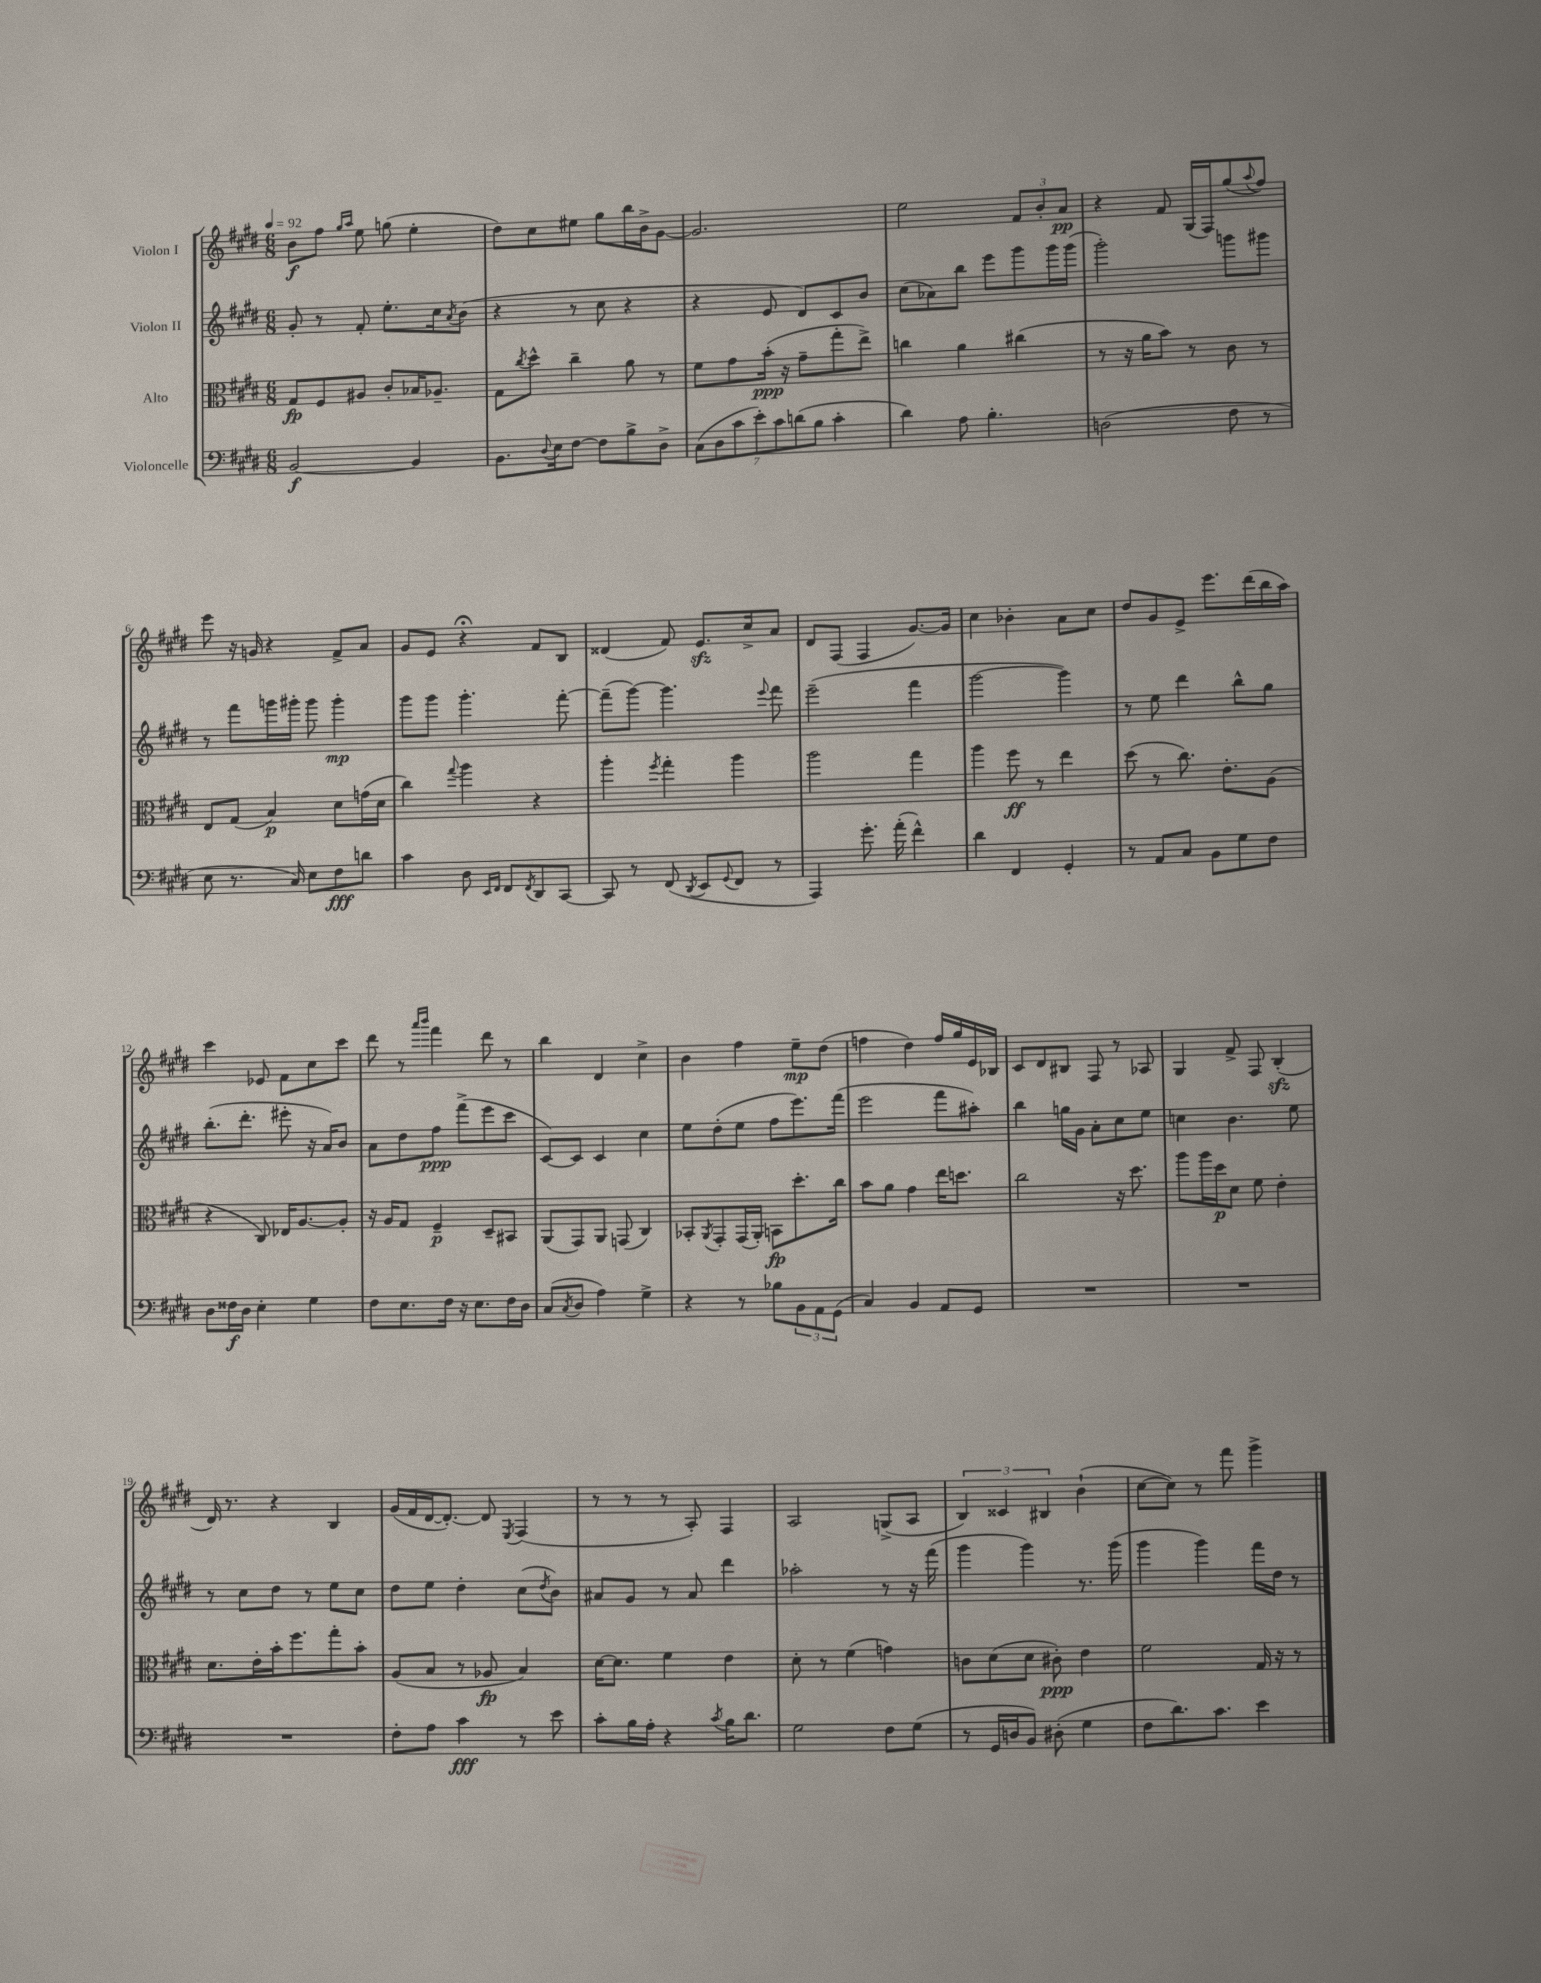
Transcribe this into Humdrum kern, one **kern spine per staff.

**kern	**dynam	**kern	**dynam	**kern	**dynam	**kern	**dynam
*part4	*part4	*part3	*part3	*part2	*part2	*part1	*part1
*staff4	*staff4	*staff3	*staff3	*staff2	*staff2	*staff1	*staff1
*I"Violoncelle	*	*I"Alto	*	*I"Violon II	*	*I"Violon I	*
*clefF4	*	*clefC3	*	*clefG2	*	*clefG2	*
*k[f#c#g#d#]	*	*k[f#c#g#d#]	*	*k[f#c#g#d#]	*	*k[f#c#g#d#]	*
*M6/8	*	*M6/8	*	*M6/8	*	*M6/8	*
*MM92	*	*MM92	*	*MM92	*	*MM92	*
=1	=1	=1	=1	=1	=1	=1	=1
[2BB/	f	8G#/L	fp	8g#'/	.	8b\L	f
.	.	8F#/	.	8r	.	8ff#\J	.
.	.	.	.	.	.	16qqgg#/LL	.
.	.	.	.	.	.	16qqaa/JJ	.
.	.	8A#X/J	.	8f#'/	.	8ee\	.
.	.	8c#'/L	.	8.ee'\L	.	(8ggn\	.
4BB/]	.	16B-X/K	.	.	.	4ee'\	.
.	.	8.A-X~/J	.	16cc#\k	.	.	.
.	.	.	.	8qa/	.	.	.
.	.	.	.	(8b\J	.	.	.
=2	=2	=2	=2	=2	=2	=2	=2
8.BB\L	.	8G#\L	.	4r	.	8dd#\L)	.
.	.	8qcc#/	.	.	.	.	.
.	.	8dd#^^\J	.	.	.	8cc#\	.
8qqD#/	.	.	.	.	.	.	.
16E\k	.	.	.	.	.	.	.
[8F#\J	.	4cc#~\	.	8r	.	8ee#X\J	.
8F#\L]	.	.	.	8cc#\	.	8gg#\L	.
8B^\	.	8a\	.	4r	.	16bb\L	.
.	.	.	.	.	.	16b^\J	.
8D#^\J	.	8r	.	.	.	[8g#\J	.
=3	=3	=3	=3	=3	=3	=3	=3
(14C#\L	.	8f#\L	.	4r	.	2.g#/]	.
14D#\	.	.	.	.	.	.	.
.	.	8g#\	.	.	.	.	.
14c#\	.	.	.	.	.	.	.
14e'\)	.	.	.	.	.	.	.
.	.	(16b'\Jk	ppp	8e/	.	.	.
14c#\	.	.	.	.	.	.	.
.	.	16r	.	.	.	.	.
(14dn\	.	.	.	.	.	.	.
.	.	8g#~\L	.	8d#/L)	.	.	.
14B\J	.	.	.	.	.	.	.
4c#'\	.	8gg#'\	.	8c#/	.	.	.
.	.	8ee^\J)	.	8b/J	.	.	.
=4	=4	=4	=4	=4	=4	=4	=4
4d#\)	.	4ccn\	.	(8cc#\L	.	2ee\	.
.	.	.	.	8a-X\)	.	.	.
8A\	.	4a\	.	8bb\J	.	.	.
4.B'\	.	.	.	8eee\L	.	.	.
.	.	(4cc#X\	.	8ggg#\	.	12f#/L	.
.	.	.	.	.	.	12b'/	.
.	.	.	.	16ggg#\L	.	.	.
.	.	.	.	.	.	12a/J	pp
.	.	.	.	(16ggg#\JJ	.	.	.
=5	=5	=5	=5	=5	=5	=5	=5
(2Dn\	.	8r	.	2ggg#'\)	.	4r	.
.	.	16r	.	.	.	.	.
.	.	16a\KL	.	.	.	.	.
.	.	8b\J)	.	.	.	8f#/	.
.	.	8r	.	.	.	(16G#/LL	.
.	.	.	.	.	.	16F#/J)	.
8F#\	.	8c#\	.	8gggn\L	.	(8gg#/	.
.	.	.	.	.	.	8qqaa/	.
8r	.	8r	.	8ggg#X\J	.	8ff#/J)	.
!!LO:LB:g=z
=6	=6	=6	=6	=6	=6	=6	=6
8E\	.	8E/L	.	8r	.	8eee\	.
8.r	.	(8G#/J	.	8fff#\L	.	16r	.
.	.	.	.	.	.	16gn/	.
.	.	4B/)	p	16gggn\L	.	4r	.
16C#/)	.	.	.	16ggg#X'\JJ	.	.	.
8E\L	.	.	.	8ggg#\	.	.	.
8F#\	fff	8d#\L	.	4ggg#'\	mp	8f#^/L	.
8dn\J	.	(16gn\L	.	.	.	8a/J	.
.	.	16d#\JJ	.	.	.	.	.
=7	=7	=7	=7	=7	=7	=7	=7
4c#\	.	4cc#\)	.	8ggg#\L	.	8g#/L	.
.	.	.	.	8ggg#\J	.	8e/J	.
.	.	8qqgg#/	.	.	.	.	.
8D#\	.	4aa\	.	4.ggg#'\	.	4r;<	.
16qqEE/LL	.	.	.	.	.	.	.
16qqFF#/JJ	.	.	.	.	.	.	.
8FF#/L	.	.	.	.	.	.	.
8qFF#/	.	.	.	.	.	.	.
8DD#/	.	4r	.	.	.	8f#/L	.
[8CC#/J	.	.	.	[8fff#'\	.	8B/J	.
=8	=8	=8	=8	=8	=8	=8	=8
8CC#/]	.	4aa'\	.	(8fff#~\L]	.	(4d##X/	.
8r	.	.	.	[8ggg#\J)	.	.	.
.	.	8qff#/	.	.	.	.	.
(8FF#/	.	4gg#'\	.	4.ggg#\]	.	8f#/)	.
8qDD#/	.	.	.	.	.	.	.
8EE/L	.	.	.	.	.	8.ezz/L	.
8qqGG#/	.	.	.	.	.	.	.
8FF#/J	.	4aa\	.	.	.	.	.
.	.	.	.	.	.	16cc#^/k	.
.	.	.	.	8qqeee/	.	.	.
8r	.	.	.	8fff#\	.	8a/J	.
=9	=9	=9	=9	=9	=9	=9	=9
4AAA/)	.	2aa\	.	(2eee~\	.	8d#/L	.
.	.	.	.	.	.	(8F#/J	.
8.g#'\	.	.	.	.	.	4F#/	.
(16a'\	.	.	.	.	.	.	.
4f#^^\)	.	4gg#\	.	4fff#\	.	[8.g#/L)	.
.	.	.	.	.	.	16g#/Jk]	.
=10	=10	=10	=10	=10	=10	=10	=10
4d#\	.	4aa\	.	[2ggg#\	.	4cc#\	.
4FF#/	.	8ff#\	ff	.	.	4b-X'\	.
.	.	8r	.	.	.	.	.
4GG#'/	.	4ee\	.	4ggg#\])	.	8a\L	.
.	.	.	.	.	.	8cc#\J	.
=11	=11	=11	=11	=11	=11	=11	=11
8r	.	(8dd#\	.	8r	.	8dd#/L	.
8AA/L	.	8r	.	8ee\	.	8g#/	.
8C#/J	.	8.cc#\)	.	4ddd#\	.	8e^/J	.
8BB\L	.	.	.	.	.	8.eee\L	.
.	.	8.e'\L	.	.	.	.	.
8G#\	.	.	.	8bb^^\L	.	.	.
.	.	.	.	.	.	(16ddd#\L	.
8F#\J	.	(8A\J	.	8gg#\J	.	16bb\	.
.	.	.	.	.	.	16aa\JJ)	.
!!LO:LB:g=z
=12	=12	=12	=12	=12	=12	=12	=12
8D#\L	.	4r	.	(8.bb'\L	.	4ccc#\	.
16F##X\L	f	.	.	.	.	.	.
16D#\JJ	.	.	.	8.ddd#'\J	.	.	.
4E'\	.	8C#/)	.	.	.	8e-X/	.
.	.	16E-X/KL	.	8eee#X'\	.	8f#\L	.
.	.	[8.A/	.	.	.	.	.
4G#\	.	.	.	16r	.	8cc#\	.
.	.	.	.	16a/KL)	.	.	.
.	.	8A'/J]	.	8b/J	.	8ccc#\J	.
=13	=13	=13	=13	=13	=13	=13	=13
8F#\L	.	16r	.	8a\L	.	8ddd#\	.
.	.	16A/KL	.	.	.	.	.
8.E\	.	8G#/J	.	8dd#\	.	8r	.
.	.	.	.	.	.	16qqaaa/LL	.
.	.	.	.	.	.	16qqbbb/JJ	.
.	.	4F#~/	p	8ff#\J	ppp	4fff#\	.
16F#\Jk	.	.	.	.	.	.	.
16r	.	.	.	(8fff#^\L	.	.	.
8.E\L	.	.	.	.	.	.	.
.	.	8D#~/L	.	8eee\	.	8ddd#\	.
16F#\L	.	8BB#X/J	.	8ccc#\J	.	8r	.
16D#\JJ	.	.	.	.	.	.	.
=14	=14	=14	=14	=14	=14	=14	=14
(8C#/L	.	(8AA/L	.	[8c#/L)	.	4bb\	.
8qC#/	.	.	.	.	.	.	.
8D#/J	.	8GG#/)	.	8c#/J]	.	.	.
4A\)	.	8AA/J	.	4c#/	.	4d#/	.
.	.	(8GGn/	.	.	.	.	.
4G#^\	.	4C#/)	.	4cc#\	.	4cc#^\	.
=15	=15	=15	=15	=15	=15	=15	=15
4r	.	8BB-X'/L	.	8ee\L	.	4b\	.
.	.	8qAA/	.	.	.	.	.
.	.	8GG#'/	.	(8dd#'\	.	.	.
8r	.	(16GG#/L	.	8ee\J	.	4ff#\	.
.	.	16AA'/JJ)	.	.	.	.	.
8B-X\L	.	8BBn\L	fp	8ff#\L	.	.	.
12BB\	.	8.dd#'\	.	8.eee\)	.	8ee~\L	mp
12AA\	.	.	.	.	.	.	.
.	.	.	.	.	.	(8dd#\J	.
(12GG#\J	.	.	.	.	.	.	.
.	.	16cc#\Jk	.	(16fff#\Jk	.	.	.
=16	=16	=16	=16	=16	=16	=16	=16
4C#/)	.	8b\L	.	2eee\	.	4ffn\	.
.	.	8a\J	.	.	.	.	.
4BB/	.	4g#\	.	.	.	4dd#\)	.
8AA/L	.	16ee\KL	.	8fff#\L	.	16ff/LL	.
.	.	8.ddn\J	.	.	.	16gg#/	.
8GG#/J	.	.	.	8aa#X'\J)	.	16e/	.
.	.	.	.	.	.	16B-X/JJ	.
=17	=17	=17	=17	=17	=17	=17	=17
2.r	.	2cc#\	.	4bb\	.	8c#/L	.
.	.	.	.	.	.	8d#/	.
.	.	.	.	16ggn\LL	.	8B#X/J	.
.	.	.	.	16g#\JJ	.	.	.
.	.	.	.	8a'\L	.	8F#/	.
.	.	16r	.	8cc#\	.	8r	.
.	.	8.dd#\	.	.	.	.	.
.	.	.	.	8ee\J	.	8A-X/	.
=18	=18	=18	=18	=18	=18	=18	=18
2.r	.	8aa\L	.	4ccn\	.	4G#/	.
.	.	16aa\L	.	.	.	.	.
.	.	16dd#\J	p	.	.	.	.
.	.	8d#\J	.	4.b\	.	8f#^/	.
.	.	8f#\	.	.	.	8F#/	.
.	.	4e'\	.	.	.	(4Bzz'/	.
.	.	.	.	8ee\	.	.	.
!!LO:LB:g=z
=19	=19	=19	=19	=19	=19	=19	=19
2.r	.	8.d#\L	.	8r	.	16d#/)	.
.	.	.	.	.	.	8.r	.
.	.	.	.	8cc#\L	.	.	.
.	.	16e'\L	.	.	.	.	.
.	.	16b'\J	.	8dd#\J	.	4r	.
.	.	8.ff#\	.	.	.	.	.
.	.	.	.	8r	.	.	.
.	.	8gg#'\	.	8ee\L	.	4B/	.
.	.	8b'\J	.	8cc#\J	.	.	.
=20	=20	=20	=20	=20	=20	=20	=20
8F#'\L	.	(8A/L	.	8dd#\L	.	(16g#/LL	.
.	.	.	.	.	.	16f#/	.
8A\J	.	8B/J	.	8ee\J	.	[16d#/J	.
.	.	.	.	.	.	8.d#'/J_)	.
4c#\	fff	8r	.	4dd#'\	.	.	.
.	.	8A-X/	fp	.	.	8d#/]	.
.	.	.	.	.	.	8qE/	.
8r	.	4B/)	.	(8cc#\L	.	(4F#/	.
.	.	.	.	8qdd#/	.	.	.
8e\	.	.	.	8b\J)	.	.	.
=21	=21	=21	=21	=21	=21	=21	=21
8c#'\L	.	[16d#\KL	.	8a#X/L	.	8r	.
.	.	8.d#\J]	.	.	.	.	.
16B\L	.	.	.	8g#/J	.	8r	.
16A'\JJ	.	.	.	.	.	.	.
4r	.	4f#\	.	8r	.	8r	.
.	.	.	.	8a#/	.	8A'/)	.
8qc#/	.	.	.	.	.	.	.
16B\KL	.	4e\	.	4ddd#\	.	4F#/	.
8.d#\J	.	.	.	.	.	.	.
=22	=22	=22	=22	=22	=22	=22	=22
2G#\	.	8d#'\	.	2aa-X'\	.	2A/	.
.	.	8r	.	.	.	.	.
.	.	(4f#\	.	.	.	.	.
8F#\L	.	4gn\)	.	8r	.	(8Gn^/L	.
(8G#\J	.	.	.	16r	.	8A/J	.
.	.	.	.	(16fff#\	.	.	.
=23	=23	=23	=23	=23	=23	=23	=23
8r	.	8cn\L	.	4ggg#\	.	6B/)	.
16GG#/LL	.	(8d#\	.	.	.	.	.
.	.	.	.	.	.	6c##X/	.
16Dn/J	.	.	.	.	.	.	.
8BB/J)	.	8d#\J	.	4ggg#\)	.	.	.
.	.	.	.	.	.	6B#X/	.
(8D#X'\	.	8c#X'\)	ppp	.	.	.	.
4G#\	.	4e\	.	8.r	.	(4b`\	.
.	.	.	.	(16ggg#\	.	.	.
=24	=24	=24	=24	=24	=24	=24	=24
8F#\L	.	2f#\	.	4ggg#\	.	[8cc#\L	.
8.d#\)	.	.	.	.	.	8cc#\J])	.
.	.	.	.	4ggg#\)	.	8r	.
8.c#\J	.	.	.	.	.	.	.
.	.	.	.	.	.	8fff#\	.
4e\	.	16G#/	.	16fff#\LL	.	4ggg#^\	.
.	.	16r	.	16dd#\JJ	.	.	.
.	.	8r	.	8r	.	.	.
==	==	==	==	==	==	==	==
*-	*-	*-	*-	*-	*-	*-	*-
